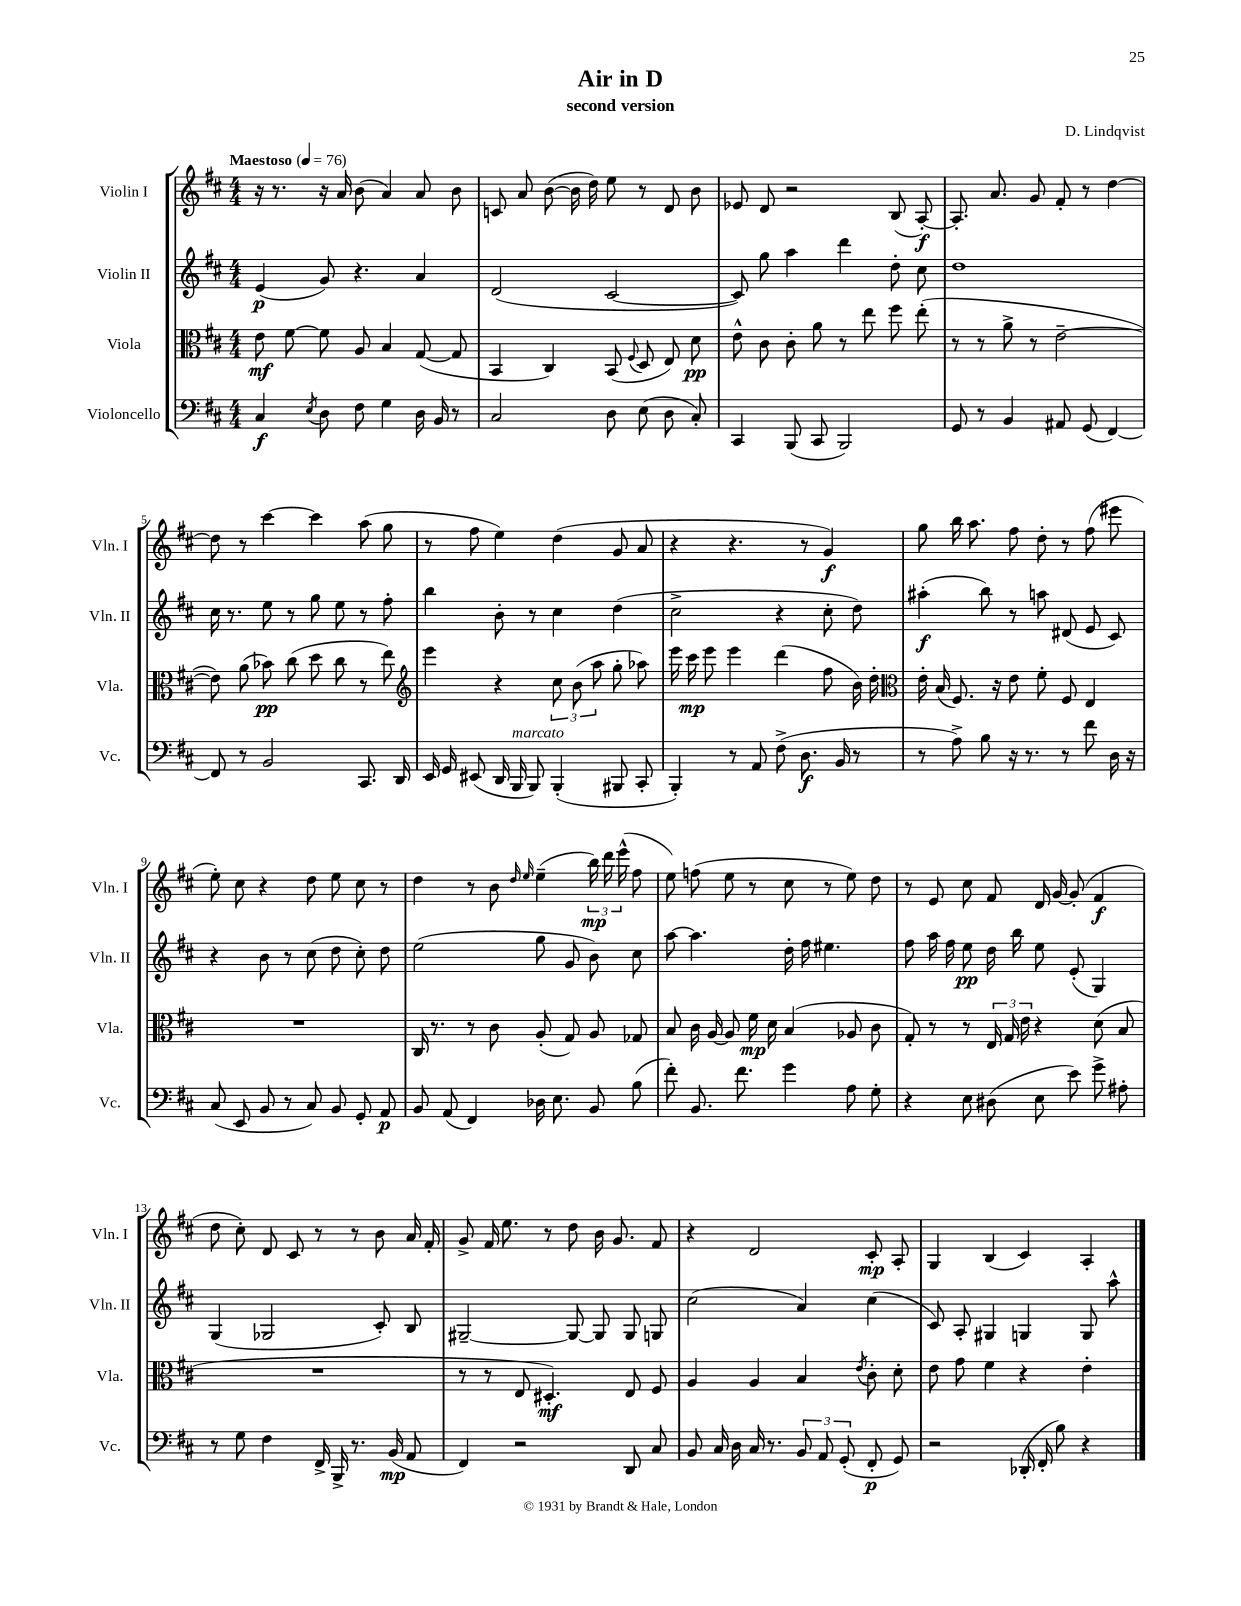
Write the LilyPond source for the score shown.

\header { title = "Air in D" composer = "D. Lindqvist" subtitle = "second version" }
<<
\new StaffGroup <<
\new Staff = "s0" \with { instrumentName = "Violin I" shortInstrumentName = "Vln. I" } {
    \clef treble \key d \major \numericTimeSignature \time 4/4 \tempo "Maestoso" 4 = 76
    \autoBeamOff r16 r8. r16 a'16 b'8( a'4) a'8 b'8 |
    c'8 a'8 b'8~( b'16 d''16) e''8 r8 d'8 b'8 |
    ees'8 d'8 r2 b8( a8~-.\f) |
    a8.-. a'8. g'8 fis'8-. r8 d''4~ |
    d''8 r8 cis'''4~ cis'''4 a''8( g''8 |
    r8 fis''8 e''4) d''4( g'8 a'8 |
    r4 r4. r8 g'4\f) |
    g''8 b''16 a''8. fis''8 d''8-. r8 fis''8( eis'''8 |
    e''8-.) cis''8 r4 d''8 e''8 cis''8 r8 |
    d''4 r8 b'8 \grace { d''16 e''16 } e''4--( \tuplet 3/2 { b''16\mp) d'''16 e'''16-^( } fis''8 |
    e''8) f''8( e''8 r8 cis''8 r8 e''8) d''8 |
    r8 e'8 cis''8 fis'8 d'16 g'16~ g'8-.( fis'4\f |
    d''8 cis''8-.) d'8 cis'8 r8 r8 b'8 a'16 fis'16-. |
    g'8-> fis'16 e''8. r8 d''8 b'16 g'8. fis'8 |
    r4 d'2 cis'8-.\mp a8-. |
    g4 b4( cis'4) a4-. \bar "|." |
}
\new Staff = "s1" \with { instrumentName = "Violin II" shortInstrumentName = "Vln. II" } {
    \clef treble \key d \major \numericTimeSignature \time 4/4
    \autoBeamOff e'4\p( g'8) r4. a'4 |
    d'2( cis'2~ |
    cis'8) g''8 a''4 d'''4 d''8-. cis''8 |
    d''1 |
    cis''16 r8. e''8 r8 g''8 e''8 r8 fis''8-. |
    b''4 b'8-. r8 cis''4 d''4( |
    cis''2-> r4 cis''8-. d''8) |
    ais''4-.\f( b''8) r8 a''8 dis'8( e'8 cis'8) |
    r4 b'8 r8 cis''8( d''8 cis''8-.) d''8 |
    e''2( g''8 g'8 b'8) cis''8 |
    a''8~ a''4. d''16-. fis''16 eis''4. |
    fis''8 a''16 fis''16 e''8\pp d''16 b''16 e''8 e'8-.( g4) |
    g4( ges2 cis'8-.) b8 |
    gis2~-- gis8~ gis8 gis8 g8 |
    cis''2( a'4) cis''4( |
    cis'8) a8-. gis4 g4 g8 a''8-^ \bar "|." |
}
\new Staff = "s2" \with { instrumentName = "Viola" shortInstrumentName = "Vla." } {
    \clef alto \key d \major \numericTimeSignature \time 4/4
    \autoBeamOff e'8\mf fis'8~ fis'8 a8 b4 g8~( g8 |
    b,4 cis4) b,8( \appoggiatura { fis8 } d8 e8) d'8\pp |
    e'8-^ cis'8 cis'8-. a'8 r8 e''8 fis''8 e''8-.( |
    r8 r8 a'8-> r8 e'2~-- |
    e'8) a'8( bes'8\pp) cis''8( d''8 cis''8 r8 e''8) |
    \clef treble e'''4 r4 \tuplet 3/2 { cis''8 b'8( a''8 } g''8-. aes''8) |
    e'''16 cis'''16\mp e'''8 e'''4 d'''4( fis''8 b'16) d''16-. |
    \clef alto e'16-. b16( fis8.) r16 e'8 fis'8-. fis8 e4 |
    R1 |
    cis16 r8. r8 cis'8 a8-.( g8) a8 ges8 |
    b8 cis'16 a16~ a8 fis'16\mp d'16 b4( aes8 cis'8 |
    g8-.) r8 r8 \tuplet 3/2 { e16 g16 e'16 } r4 d'8( b8 |
    R1 |
    r8 r8 e8 dis4.-.\mf) e8 fis8 |
    a4 a4 b4 \acciaccatura { e'8 } cis'8-. d'8-. |
    e'8 g'8 fis'4 r4 e'4-. \bar "|." |
}
\new Staff = "s3" \with { instrumentName = "Violoncello" shortInstrumentName = "Vc." } {
    \clef bass \key d \major \numericTimeSignature \time 4/4
    \autoBeamOff cis4\f \acciaccatura { e8 } d8 fis8 g4 d16 b,16 r8 |
    cis2 d8 e8( d8 cis8-.) |
    cis,4 b,,8( cis,8 b,,2) |
    g,8 r8 b,4 ais,8 g,8( fis,4~) |
    fis,8 r8 b,2 cis,8. d,16 |
    e,16 g,16 eis,8( d,16 b,,16^\markup { \italic "marcato" } b,,8) b,,4-.( bis,,8 cis,8-. |
    b,,4-.) r8 a,8 fis8->( d8.\f b,16 r8 |
    r8 a8->) b8 r16 r8. r8 fis'8 d16 r16 |
    cis8( e,8 b,8 r8 cis8) b,8 g,8-. a,8\p |
    b,8 a,8( fis,4) des16 e8. b,8 b8( |
    fis'8-.) b,8. fis'8. g'4 a8 g8-. |
    r4 e8 dis8( e8 e'8) g'8-> ais8-. |
    r8 g8 fis4 fis,16-> b,,16-> r8. b,16\mp( a,8 |
    fis,4) r2 d,8 cis8 |
    b,8 cis16 d16 cis16 r8. \tuplet 3/2 { b,8 a,8 g,8-.( } fis,8-.\p g,8) |
    r2 des,16-.( fis,16-. b8) r4 \bar "|." |
}
>>
>>
